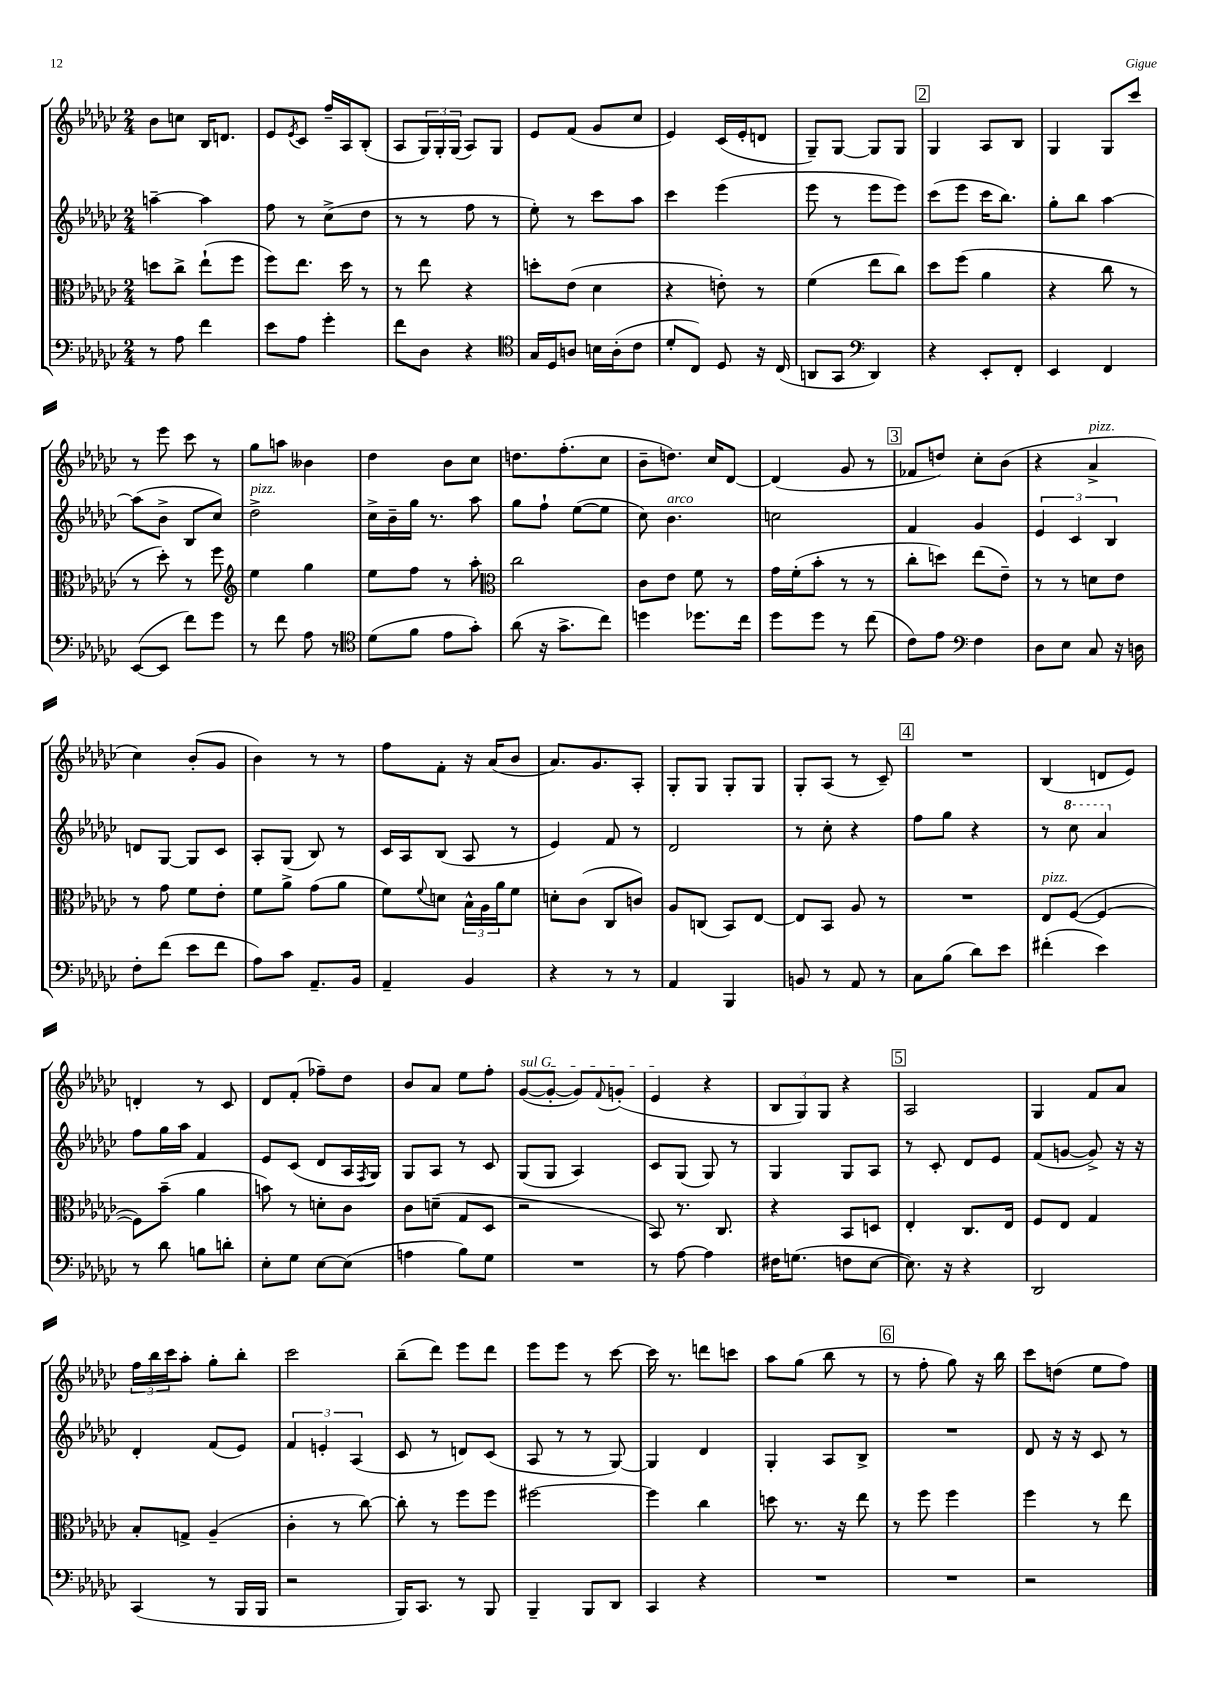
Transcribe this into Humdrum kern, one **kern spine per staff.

**kern	**kern	**kern	**kern
*part4	*part3	*part2	*part1
*staff4	*staff3	*staff2	*staff1
*clefF4	*clefC3	*clefG2	*clefG2
*k[b-e-a-d-g-c-]	*k[b-e-a-d-g-c-]	*k[b-e-a-d-g-c-]	*k[b-e-a-d-g-c-]
*M2/4	*M2/4	*M2/4	*M2/4
=7	=7	=7	=7
8r	8ddn\L	[4aan~\	8b-\L
8A-\	8cc-^\J	.	8ccn\J
4f\	(8ee-`\L	4aa\]	16B-/KL
.	.	.	8.dn/J
.	8ff\J	.	.
=8	=8	=8	=8
8e-\L	8ff\L)	8ff\	8e-/L
.	.	.	8qe-/
8A-\J	8.ee-\J	8r	8c-/J
4g-'\	.	(8cc-^\L	16ff~/LL
.	16dd-\	.	16A-/J
.	8r	8dd-\J	(8B-'/J
=9	=9	=9	=9
8f\L	8r	8r	8A-/L
8D-\J	8ee-\	8r	24G-/L)
.	.	.	24G-'/
.	.	.	(24G-/JJ
4r	4r	8ff\	8A-/L)
.	.	8r	8G-/J
=10	=10	=10	=10
*clefC4	*	*	*
16G-/LL	8ddn'\L	8ee-'\)	8e-/L
16D-/J	.	.	.
8An/J	(8e-\J	8r	(8f/J
16Bn\LL	4d-\	8ccc-\L	8g-/L
(16A'\J	.	.	.
8c-\J	.	8aa-\J	8cc-/J
=11	=11	=11	=11
8d-'/L	4r	4ccc-\	4e-/)
8C-/J)	.	.	.
8D-/	8en'\)	(4eee-\	(16c-/LL
.	.	.	16e-'/J
16r	8r	.	8dn/J
(16C-/	.	.	.
=12	=12	=12	=12
8AAn/L	(4f\	8eee-\	8G-~/L)
8GG-/J	.	8r	[8G-/J
*clefF4	*	*	*
4DD-/)	8ee-\L	8eee-\L	8G-/L]
.	8cc-\J)	8eee-\J)	8G-/J
!!LO:REH:place=s1:t=2
=13	=13	=13	=13
4r	8dd-\L	(8ccc-\L	4G-/
.	(8ff\J	8eee-\J	.
8EE-'/L	4a-\	16ccc-\KL	8A-/L
.	.	8.bb-\J)	.
8FF'/J	.	.	8B-/J
=14	=14	=14	=14
4EE-/	4r	8gg-'\L	4G-/
.	.	8bb-\J	.
4FF/	8cc-\	[4aa-\	8G-/L
.	8r	.	8ccc-/J
!!LO:LB:g=z
=15	=15	=15	=15
([8EE-/L	8r	(8aa-\L]	8r
8EE-/J]	8dd-'\)	8b-^\J	8eee-\
8f\L)	8r	8B-/L	8ccc-\
8g-\J	8ff\	8cc-/J)	8r
=16	=16	=16	=16
*	*clefG2	*	*
!	!	!LO:TX:a:i:t=pizz.	!
8r	4ee-\	2dd-^\	8gg-\L
8f\	.	.	8aan\J
8A-\	4gg-\	.	4b--X\
8r	.	.	.
=17	=17	=17	=17
*clefC4	*	*	*
(8d-\L	8ee-\L	16cc-^\LL	4dd-\
.	.	16b-~\	.
8f\J	8ff\J	16gg-\JJ	.
.	.	8.r	.
8e-\L	8r	.	8b-\L
8g-'\J)	8aa-'\	8aa-\	8cc-\J
=18	=18	=18	=18
*	*clefC3	*	*
(8a-\	2cc-\	8gg-\L	8.ddn\L
16r	.	8ff`\J	.
8.g-^\L	.	.	(8.ff'\
.	.	([8ee-\L	.
8cc-\J)	.	8ee-\J]	8cc-\J
=19	=19	=19	=19
4ddn\	8c-\L	8cc-\)	8b-~\L
!	!	!LO:TX:a:i:t=arco	!
.	8e-\J	4.b-\	8.ddn\J)
8.dd-X\L	8f\	.	.
.	.	.	16cc-/KL
.	8r	.	[8d-/J
16cc-\Jk	.	.	.
=20	=20	=20	=20
8dd-\L	16g-\LL	2ccn\	(4d-/]
.	(16f'\J	.	.
8dd-\J	8b-'\J	.	.
8r	8r	.	8g-/
(8cc-\	8r	.	8r
!!LO:REH:place=s1:t=3
=21	=21	=21	=21
8c-\L)	8cc-'\L	4f/	8f-X/L
8e-\J	8ddn\J)	.	8ddn/J)
*clefF4	*	*	*
4F\	(8ee-\L	4g-/	8cc-'\L
.	8e-~\J)	.	(8b-\J
=22	=22	=22	=22
8D-\L	8r	6e-/	4r
8E-\J	8r	.	.
.	.	6c-/	.
!	!	!	!LO:TX:a:i:t=pizz.
8C-/	8dn\L	.	4a-^/
.	.	6B-/	.
16r	8e-\J	.	.
16Dn\	.	.	.
!!LO:LB:g=z
=23	=23	=23	=23
8F'\L	8r	8dn/L	4cc-\)
(8f\J	8g-\	[8G-/J	.
8e-\L	8f\L	8G-/L]	(8b-'/L
8f\J	8e-'\J	8c-/J	8g-/J
=24	=24	=24	=24
8A-\L)	8f\L	8A-'/L	4b-\)
8c-\J	8a-^\J	(8G-/J	.
8.AA-~/L	(8g-\L	8B-/)	8r
.	8a-\J	8r	8r
16BB-/Jk	.	.	.
=25	=25	=25	=25
4AA-~/	8f\L)	16c-/LL	8ff\L
.	.	16A-/J	.
.	8qqf/	.	.
.	8dn\J	(8B-/J	8f'\J
4BB-/	24B-^^\LL	8A-/	16r
.	24A-\	.	.
.	.	.	(16a-/KL
.	24a-\J	.	.
.	8f\J	8r	8b-/J
=26	=26	=26	=26
4r	8dn'\L	4e-/)	8.a-/L)
.	(8c-\J	.	.
.	.	.	8.g-/
8r	8C-/L	8f/	.
8r	8cn/J)	8r	8A-'/J
=27	=27	=27	=27
4AA-/	8A-/L	2d-/	8G-'/L
.	(8Cn/J	.	8G-/J
4BBB-/	8BB-/L)	.	8G-'/L
.	[8E-/J	.	8G-/J
=28	=28	=28	=28
8BBn/	8E-/L]	8r	8G-'/L
8r	8BB-/J	8cc-'\	(8A-/J
8AA-/	8A-/	4r	8r
8r	8r	.	8c-~/)
!!LO:REH:place=s1:t=4
=29	=29	=29	=29
8C-\L	2r	8ff\L	2r
(8B-\J	.	8gg-\J	.
8d-\L)	.	4r	.
8e-\J	.	.	.
=30	=30	=30	=30
!	!LO:TX:a:i:t=pizz.	!	!
(4f#X'\	8E-/L	8r	(4B-/
*	*	*8va	*
.	([8F/J	8ccc-\	.
4e-\)	4F/_	4aa-/	8dn/L
.	.	.	8e-/J)
!!LO:LB:g=z
=31	=31	=31	=31
*	*	*X8va	*
8r	8F\L])	8ff\L	4dn'/
8d-\	(8b-~\J	16gg-\L	.
.	.	16aa-\JJ	.
8Bn\L	4a-\	4f/	8r
8dn'\J	.	.	8c-/
=32	=32	=32	=32
8E-'\L	8bn\)	8e-/L	8d-/L
8G-\J	8r	(8c-/J	(8f'/J
[8E-\L	8dn'\L	8d-/L	8ff-X~\L)
(8E-\J]	8c-\J	16A-/L	8dd-\J
.	.	8qF/	.
.	.	16G-/JJ)	.
=33	=33	=33	=33
4An\	8c-\L	8G-/L	8b-/L
.	(8dn~\J	8A-/J	8a-/J
8B-\L)	8G-/L	8r	8ee-\L
8G-\J	8D-/J	8c-/	8ff'\J
=34	=34	=34	=34
!	!	!	!LO:TX:a:i:t=sul G
2r	2r	(8G-/L	([8g-/L
.	.	8G-/J	8g-'/J_
.	.	4A-/)	8g-/L])
.	.	.	8qqf/
.	.	.	(8gn'/J
=35	=35	=35	=35
8r	8BB-/)	8c-/L	4e-/
[8A-\	8.r	(8G-/J	.
4A-\]	.	8G-/)	4r
.	8.C-/	.	.
.	.	8r	.
=36	=36	=36	=36
16F#X\KL	4r	4G-/	12B-/L
(8.Gn\J	.	.	.
.	.	.	12G-/)
.	.	.	12G-/J
8Fn\L	8BB-/L	8G-/L	4r
[8E-\J	8Dn/J	8A-/J	.
!!LO:REH:place=s1:t=5
=37	=37	=37	=37
8.E-\])	4E-'/	8r	2A-/
.	.	8c-'/	.
16r	.	.	.
4r	8.C-/L	8d-/L	.
.	.	8e-/J	.
.	16E-/Jk	.	.
=38	=38	=38	=38
2DD-/	8F/L	(8f/L	4G-/
.	8E-/J	[8gn/J	.
.	4G-/	8g^/])	8f/L
.	.	16r	8a-/J
.	.	16r	.
!!LO:LB:g=z
=39	=39	=39	=39
(4CC-/	8B-'/L	4d-'/	24ff\LL
.	.	.	24bb-\
.	.	.	24ccc-\J
.	8Gn^/J	.	8aa-'\J
8r	(4A-~/	(8f/L	8gg-'\L
16BBB-/LL	.	8e-/J)	8bb-'\J
16BBB-/JJ	.	.	.
=40	=40	=40	=40
2r	4c-'\	6f/	2ccc-\
.	.	6en'/	.
.	8r	.	.
.	.	(6A-/	.
.	[8cc-\)	.	.
=41	=41	=41	=41
16BBB-/KL)	8cc-'\]	8c-/	(8bb-~\L
8.CC-/J	.	.	.
.	8r	8r	8ddd-\J)
8r	8ff\L	8dn/L)	8eee-\L
8BBB-/	8ff\J	(8c-/J	8ddd-\J
=42	=42	=42	=42
4BBB-~/	[2ff#X\	8A-/	8eee-\L
.	.	8r	8eee-\J
8BBB-/L	.	8r	8r
8DD-/J	.	[8G-/)	[8ccc-\
=43	=43	=43	=43
4CC-/	4ff#\]	4G-/]	16ccc-\]
.	.	.	8.r
4r	4cc-\	4d-/	8dddn\L
.	.	.	8cccn\J
=44	=44	=44	=44
2r	8ddn\	4G-'/	8aa-\L
.	8.r	.	(8gg-\J
.	.	8A-/L	8bb-\
.	16r	.	.
.	8ee-\	8B-^/J	8r
!!LO:REH:place=s1:t=6
=45	=45	=45	=45
2r	8r	2r	8r
.	8ff\	.	8ff'\
.	4ff\	.	8gg-\)
.	.	.	16r
.	.	.	16bb-\
=46	=46	=46	=46
2r	4ff\	8d-/	8ccc-\L
.	.	16r	(8ddn\J
.	.	16r	.
.	8r	8c-/	8ee-\L
.	8ee-\	8r	8ff\J)
==	==	==	==
*-	*-	*-	*-
